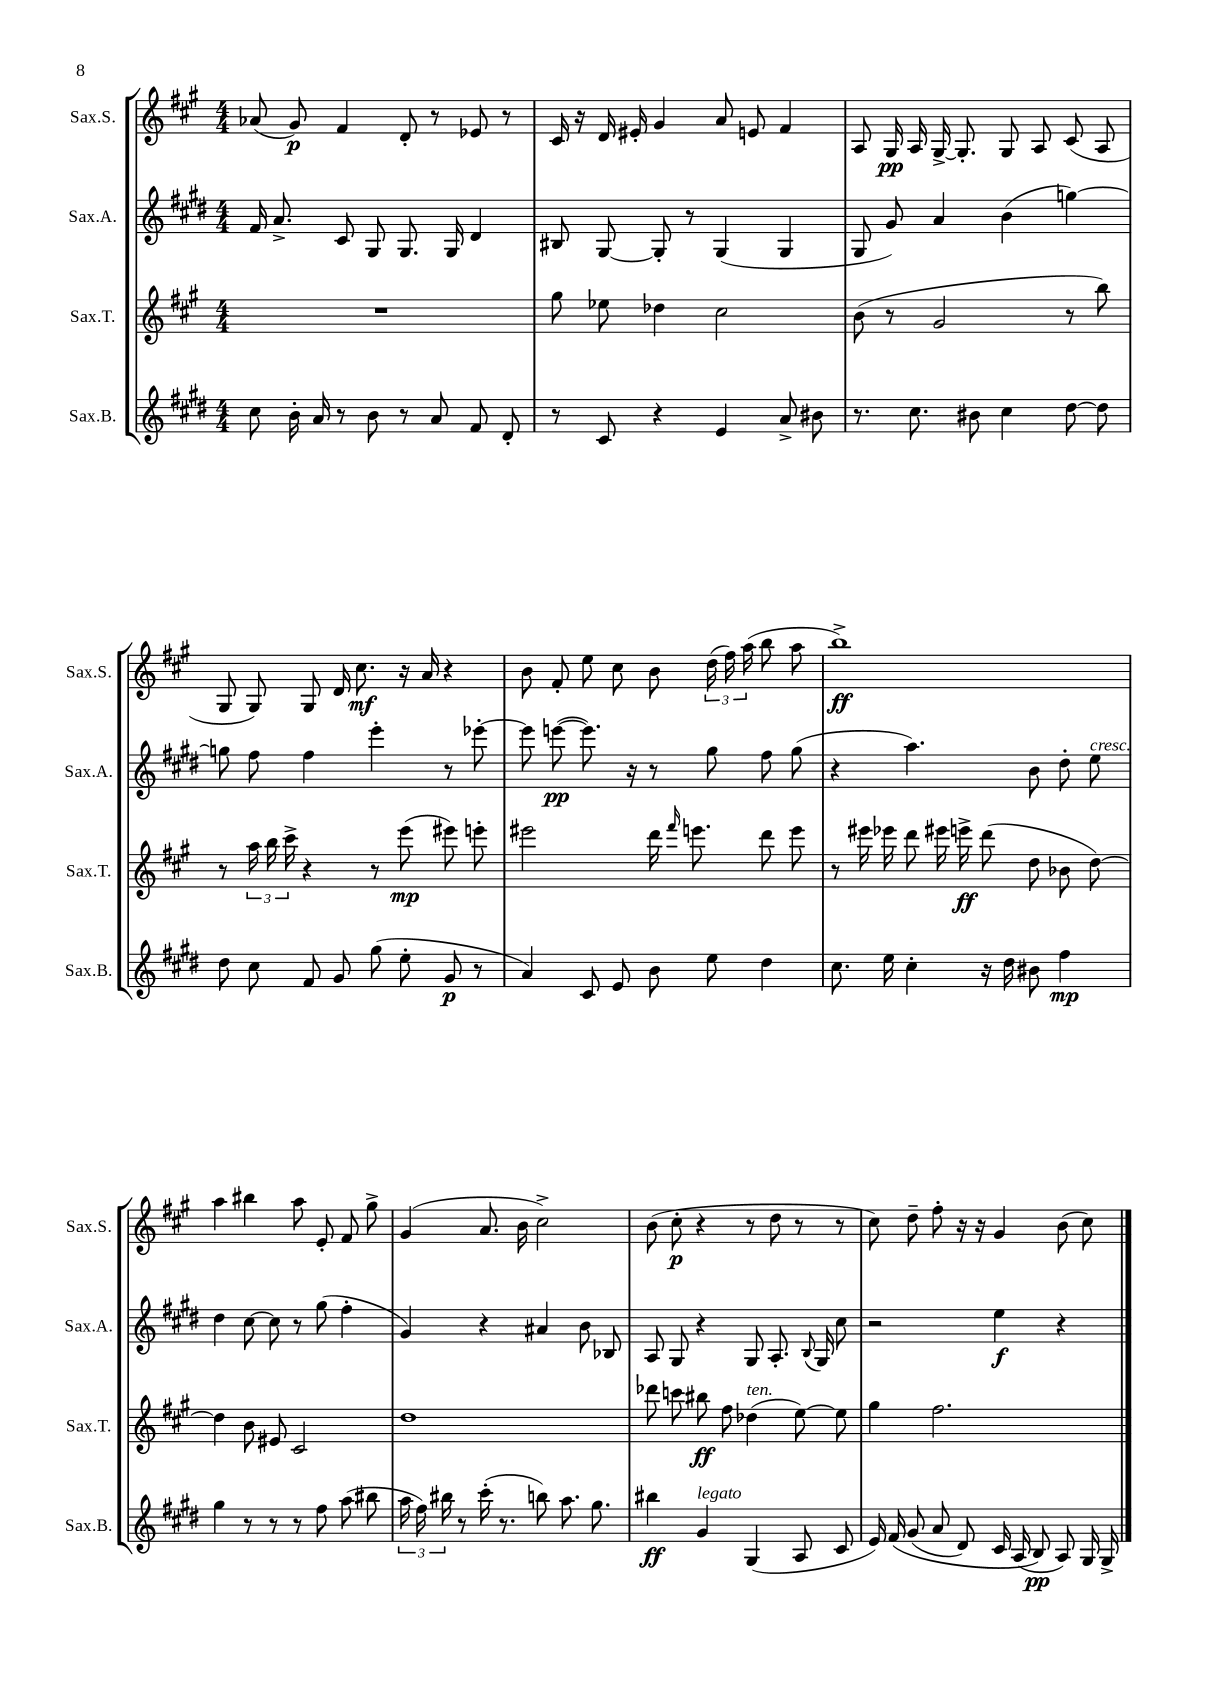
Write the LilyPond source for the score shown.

<<
\new StaffGroup <<
\new Staff = "s0" \with { instrumentName = "Sax.S." shortInstrumentName = "Sax.S." } {
    \clef treble \key a \major \numericTimeSignature \time 4/4
    \autoBeamOff aes'8( gis'8\p) fis'4 d'8-. r8 ees'8 r8 |
    cis'16 r16 d'16 eis'16-. gis'4 a'8 e'8 fis'4 |
    a8 gis16\pp a16 gis16~-> gis8.-. gis8 a8 cis'8( a8 |
    gis8 gis8) gis8 d'16 cis''8.\mf r16 a'16 r4 |
    b'8 fis'8-. e''8 cis''8 b'8 \tuplet 3/2 { d''16( fis''16) a''16( } b''8 a''8 |
    b''1->\ff) |
    a''4 bis''4 a''8 e'8-. fis'8 gis''8-> |
    gis'4( a'8. b'16 cis''2->) |
    b'8( cis''8-.\p r4 r8 d''8 r8 r8 |
    cis''8) d''8-- fis''8-. r16 r16 gis'4 b'8( cis''8) \bar "|." |
}
\new Staff = "s1" \with { instrumentName = "Sax.A." shortInstrumentName = "Sax.A." } {
    \clef treble \key e \major \numericTimeSignature \time 4/4
    \autoBeamOff fis'16 a'8.-> cis'8 gis8 gis8. gis16 dis'4 |
    bis8 gis8~ gis8-. r8 gis4( gis4 |
    gis8 gis'8) a'4 b'4( g''4~) |
    g''8 fis''8 fis''4 e'''4-. r8 ees'''8~-. |
    ees'''8 e'''8~\pp( e'''8.) r16 r8 gis''8 fis''8 gis''8( |
    r4 a''4.) b'8 dis''8-. e''8^\markup { \italic "cresc." } |
    dis''4 cis''8~ cis''8 r8 gis''8( fis''4-. |
    gis'4) r4 ais'4 b'8 bes8 |
    a8 gis8 r4 gis8 a8.-. \appoggiatura { b8 } gis16 cis''8 |
    r2 e''4\f r4 \bar "|." |
}
\new Staff = "s2" \with { instrumentName = "Sax.T." shortInstrumentName = "Sax.T." } {
    \clef treble \key a \major \numericTimeSignature \time 4/4
    \autoBeamOff R1 |
    gis''8 ees''8 des''4 cis''2 |
    b'8( r8 gis'2 r8 b''8) |
    r8 \tuplet 3/2 { a''16 b''16 cis'''16-> } r4 r8 e'''8\mp( eis'''8) e'''8-. |
    eis'''2 d'''16 \grace { fis'''16 } e'''8. d'''8 e'''8 |
    r8 eis'''16 ees'''16 d'''8 eis'''16 e'''16->\ff d'''8( d''8 bes'8 d''8~) |
    d''4 b'8 eis'8 cis'2 |
    d''1 |
    des'''8 c'''8 bis''8\ff fis''8 des''4^\markup { \italic "ten." }( e''8~) e''8 |
    gis''4 fis''2. \bar "|." |
}
\new Staff = "s3" \with { instrumentName = "Sax.B." shortInstrumentName = "Sax.B." } {
    \clef treble \key e \major \numericTimeSignature \time 4/4
    \autoBeamOff cis''8 b'16-. a'16 r8 b'8 r8 a'8 fis'8 dis'8-. |
    r8 cis'8 r4 e'4 a'8-> bis'8 |
    r8. cis''8. bis'8 cis''4 dis''8~ dis''8 |
    dis''8 cis''8 fis'8 gis'8 gis''8( e''8-. gis'8\p r8 |
    a'4) cis'8 e'8 b'8 e''8 dis''4 |
    cis''8. e''16 cis''4-. r16 dis''16 bis'8 fis''4\mp |
    gis''4 r8 r8 r8 fis''8 a''8( bis''8 |
    \tuplet 3/2 { a''16 fis''16) bis''16 } r8 cis'''16-.( r8. b''8) a''8. gis''8. |
    bis''4\ff gis'4^\markup { \italic "legato" } gis4( a8 cis'8 |
    e'16) fis'16\( gis'8( a'8 dis'8) cis'16 a16( b8\pp\) a8) gis16 gis16-> \bar "|." |
}
>>
>>
\layout { \context { \Score \remove "Bar_number_engraver" } }
